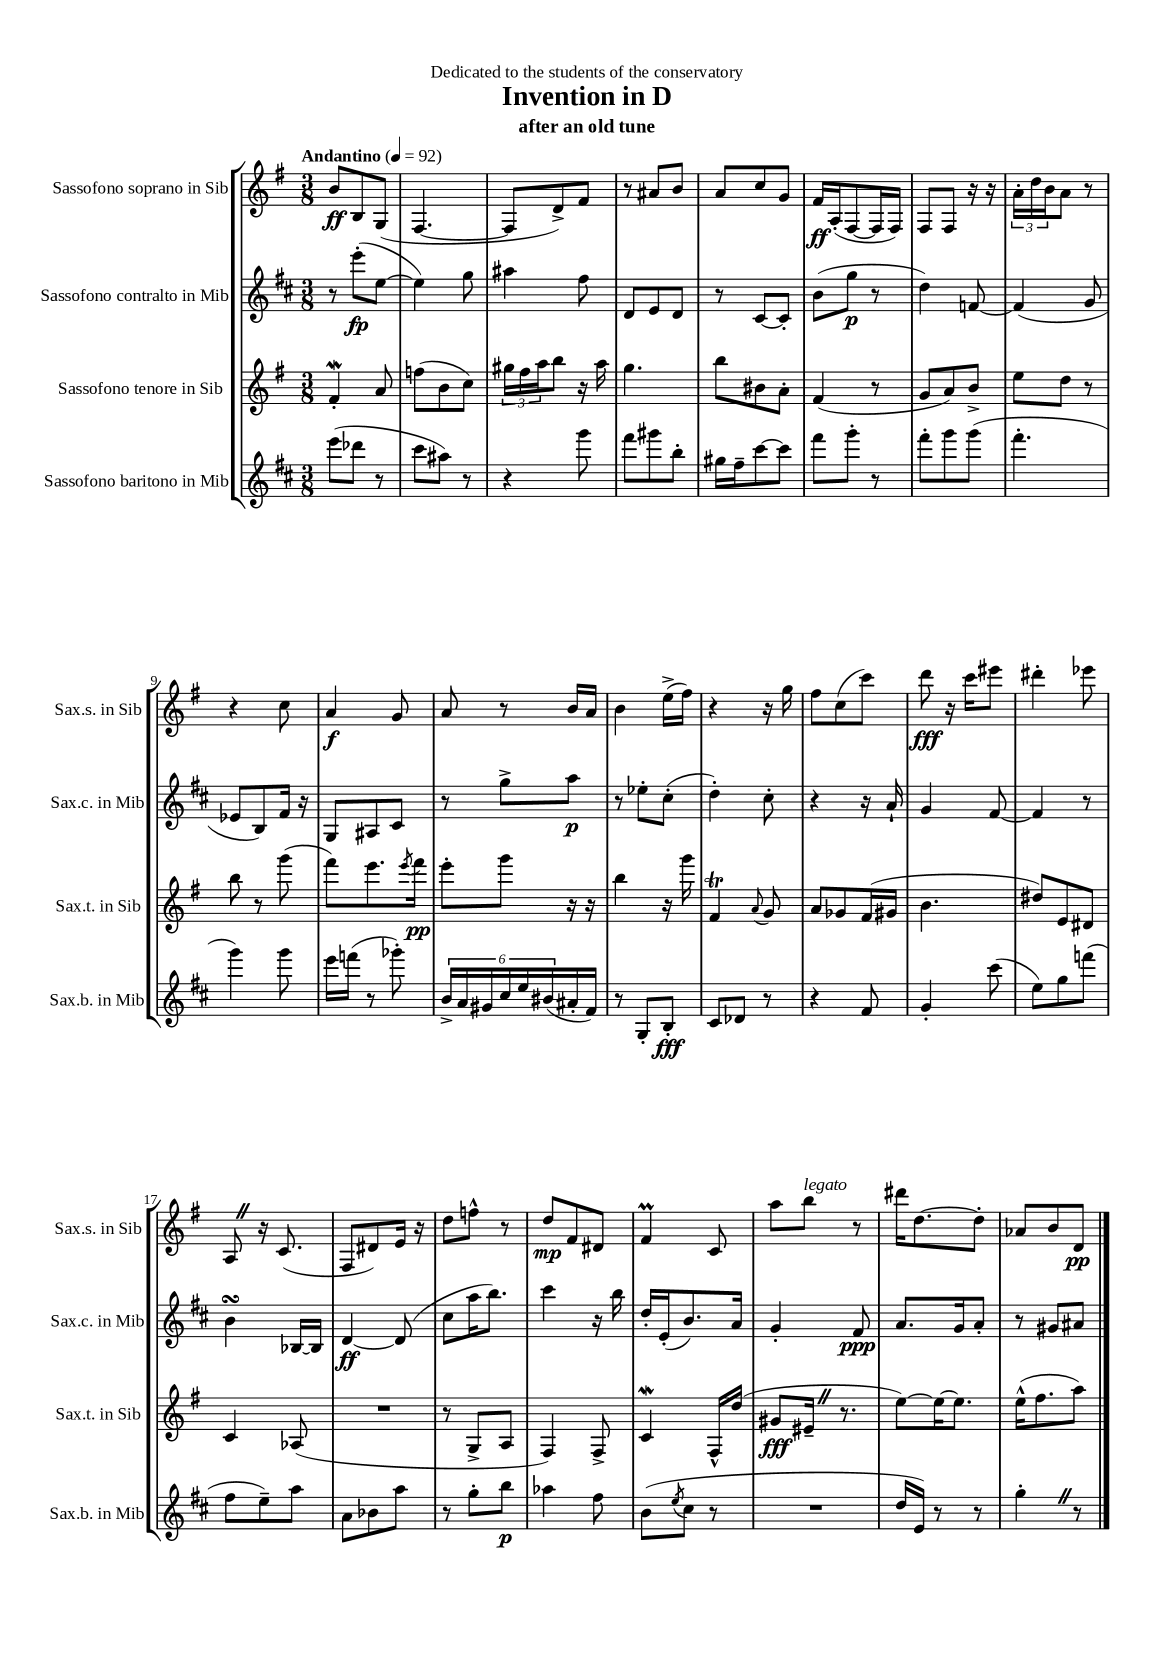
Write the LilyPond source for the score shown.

\header { title = "Invention in D" subtitle = "after an old tune" dedication = "Dedicated to the students of the conservatory" }
<<
\new StaffGroup <<
\new Staff = "s0" \with { instrumentName = "Sassofono soprano in Sib" shortInstrumentName = "Sax.s. in Sib" } {
    \clef treble \key g \major \numericTimeSignature \time 3/8 \tempo "Andantino" 4 = 92
    b'8\ff b8 g8( |
    fis4.~ |
    fis8 d'8->) fis'8 |
    r8 ais'8 b'8 |
    a'8 c''8 g'8 |
    fis'16\ff a16-.( fis8~ fis16 fis16) |
    fis8 fis8 r16 r16 |
    \tuplet 3/2 { a'16-. d''16 b'16 } a'8 r8 |
    r4 c''8 |
    a'4\f g'8 |
    a'8 r8 b'16 a'16 |
    b'4 e''16->( fis''16) |
    r4 r16 g''16 |
    fis''8 c''8( c'''8) |
    d'''8\fff r16 c'''16 eis'''8 |
    dis'''4-. ees'''8 |
    a8 \once \override BreathingSign.text = \markup { \musicglyph "scripts.caesura.straight" } \breathe r16 c'8.( |
    fis8 dis'8) e'16 r16 |
    d''8 f''8-^ r8 |
    d''8\mp fis'8 dis'8 |
    fis'4\prall c'8 |
    a''8 b''8^\markup { \italic "legato" } r8 |
    dis'''16 d''8.~ d''8-. |
    aes'8 b'8 d'8\pp \bar "|." |
}
\new Staff = "s1" \with { instrumentName = "Sassofono contralto in Mib" shortInstrumentName = "Sax.c. in Mib" } {
    \clef treble \key d \major \numericTimeSignature \time 3/8
    r8 e'''8-.\fp( e''8~ |
    e''4) g''8 |
    ais''4 fis''8 |
    d'8 e'8 d'8 |
    r8 cis'8~ cis'8-. |
    b'8( g''8\p r8 |
    d''4) f'8~ |
    f'4( g'8 |
    ees'8 b8) fis'16 r16 |
    g8 ais8 cis'8 |
    r8 g''8-> a''8\p |
    r8 ees''8-. cis''8-.( |
    d''4-.) cis''8-. |
    r4 r16 a'16-! |
    g'4 fis'8~ |
    fis'4 r8 |
    b'4\turn bes16~ bes16 |
    d'4~\ff d'8( |
    cis''8 a''16 b''8.) |
    cis'''4 r16 b''16 |
    d''16-. e'16-.( b'8.) a'16 |
    g'4-. fis'8\ppp |
    a'8. g'16 a'8-. |
    r8 gis'8 ais'8 \bar "|." |
}
\new Staff = "s2" \with { instrumentName = "Sassofono tenore in Sib" shortInstrumentName = "Sax.t. in Sib" } {
    \clef treble \key g \major \numericTimeSignature \time 3/8
    fis'4-.\mordent a'8 |
    f''8( b'8 c''8) |
    \tuplet 3/2 { gis''16 fis''16 a''16 } b''8 r16 a''16 |
    g''4. |
    b''8 bis'8 a'8-. |
    fis'4( r8 |
    g'8 a'8) b'8-> |
    e''8 d''8 r8 |
    b''8 r8 g'''8( |
    fis'''8) e'''8. \acciaccatura { e'''8 } fis'''16\pp |
    e'''8-. g'''8 r16 r16 |
    b''4 r16 g'''16 |
    fis'4\trill \appoggiatura { a'8 } g'8 |
    a'8 ges'8 fis'16( gis'16 |
    b'4. |
    dis''8) e'8 dis'8 |
    c'4 aes8( |
    R4. |
    r8 g8-> a8 |
    fis4) fis8-> |
    c'4\mordent fis16-^ d''16( |
    gis'8\fff eis'16-- \once \override BreathingSign.text = \markup { \musicglyph "scripts.caesura.straight" } \breathe r8. |
    e''8~) e''16~ e''8. |
    e''16-^( fis''8. a''8) \bar "|." |
}
\new Staff = "s3" \with { instrumentName = "Sassofono baritono in Mib" shortInstrumentName = "Sax.b. in Mib" } {
    \clef treble \key d \major \numericTimeSignature \time 3/8
    e'''8( des'''8 r8 |
    cis'''8 ais''8) r8 |
    r4 g'''8 |
    fis'''8 gis'''8 b''8-. |
    gis''16 fis''16-- cis'''8~ cis'''8 |
    fis'''8 g'''8-. r8 |
    fis'''8-. g'''8 g'''8( |
    fis'''4.-. |
    g'''4) g'''8 |
    e'''16 f'''16( r8 ges'''8-.) |
    \tuplet 6/4 { b'16-> a'16 gis'16 cis''16 e''16 bis'16( } ais'16-. fis'16) |
    r8 g8-. b8-.\fff |
    cis'8 des'8 r8 |
    r4 fis'8 |
    g'4-. cis'''8( |
    e''8) g''8 f'''8( |
    fis''8 e''8--) a''8 |
    a'8 bes'8 a''8 |
    r8 g''8-. b''8\p |
    aes''4 fis''8 |
    b'8( \acciaccatura { e''8 } cis''8 r8 |
    R4. |
    d''16 e'16) r8 r8 |
    g''4-. \once \override BreathingSign.text = \markup { \musicglyph "scripts.caesura.straight" } \breathe r8 \bar "|." |
}
>>
>>
